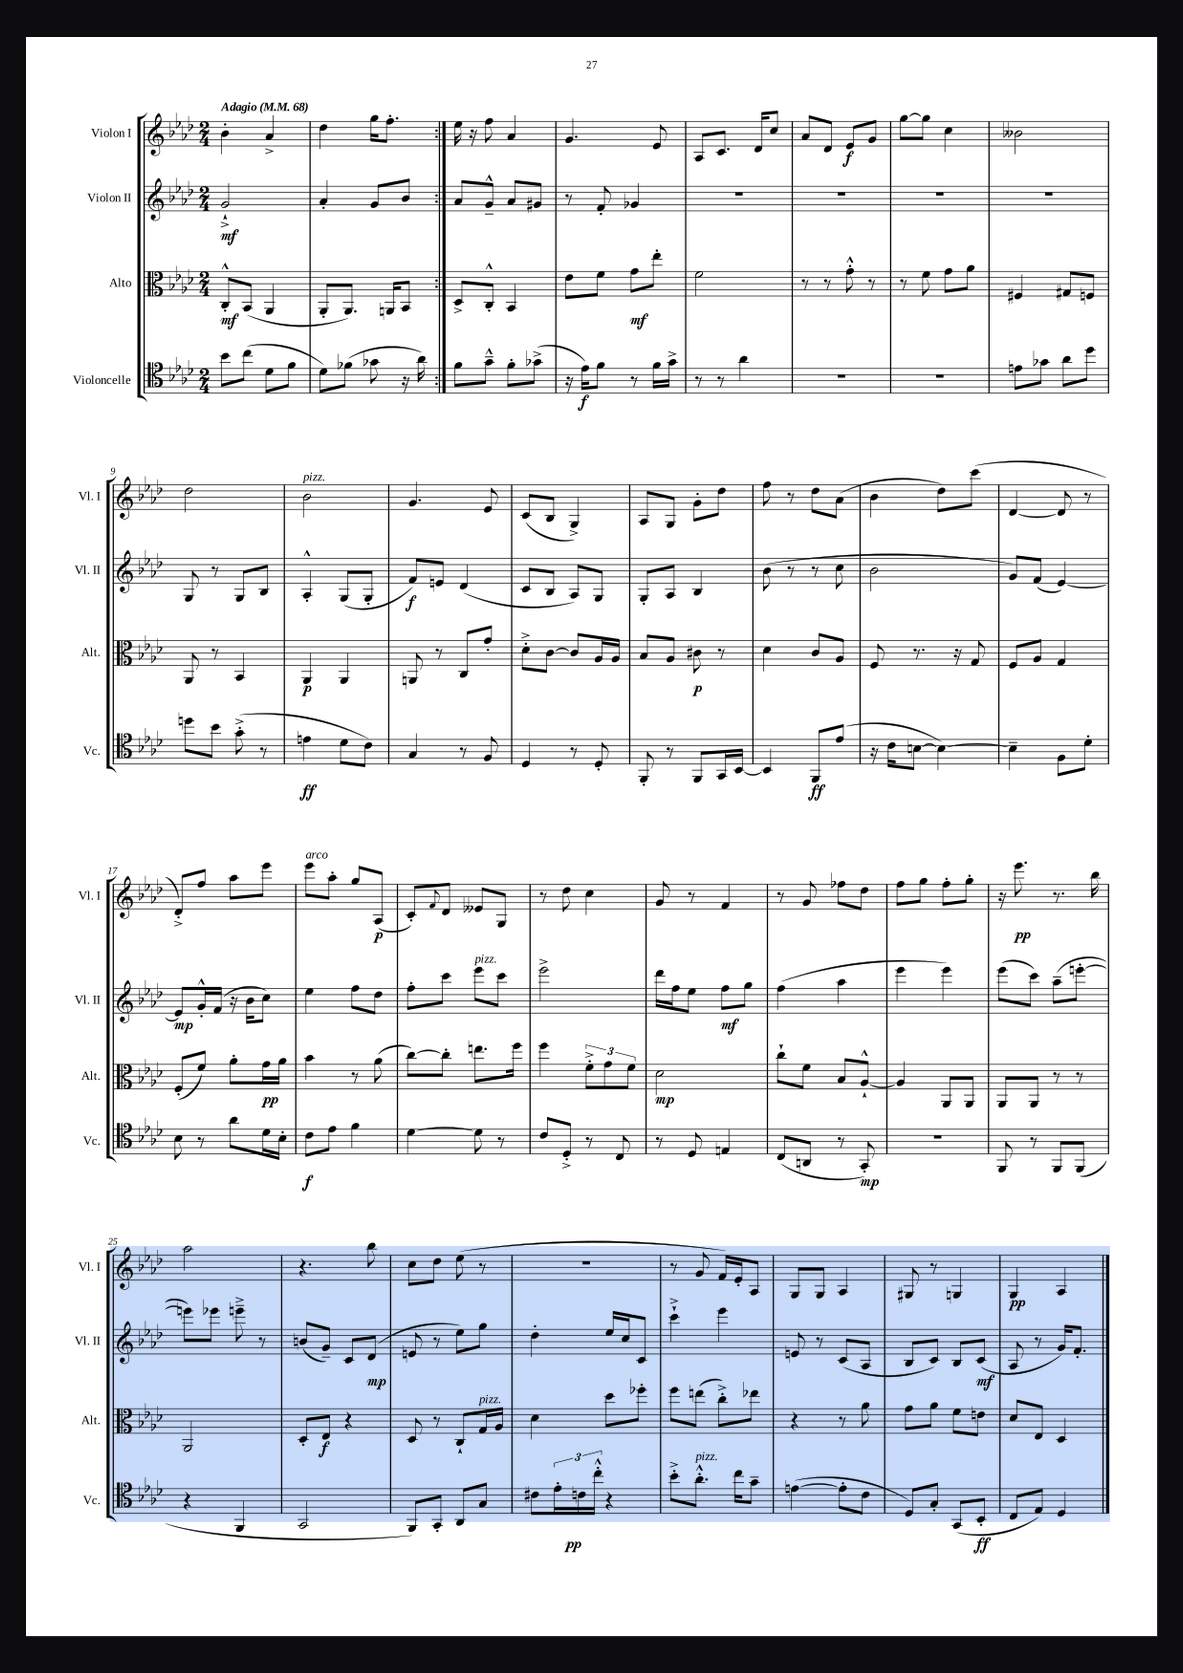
<<
\new StaffGroup <<
\new Staff = "s0" \with { instrumentName = "Violon I" shortInstrumentName = "Vl. I" } {
    \clef treble \key aes \major \numericTimeSignature \time 2/4 \tempo "Adagio" 4 = 68
    \repeat volta 2 { bes'4-. aes'4-> |
    des''4 g''16 f''8.-. | }
    ees''16 r16 f''8 aes'4 |
    g'4. ees'8 |
    aes8 c'8. des'16 c''8 |
    aes'8 des'8 ees'8\f g'8 |
    g''8~ g''8 c''4 |
    beses'2 |
    des''2 |
    bes'2^\markup { \italic "pizz." } |
    g'4. ees'8 |
    c'8( bes8 g4->) |
    aes8 g8 g'8-. des''8 |
    f''8 r8 des''8 aes'8( |
    bes'4 des''8) c'''8( |
    des'4~ des'8 r8 |
    des'8-.->) f''8 aes''8 ees'''8 |
    ees'''8^\markup { \italic "arco" } aes''8-. g''8 aes8\p( |
    c'8-.) \appoggiatura { f'8 } des'8 eeses'8 g8 |
    r8 des''8 c''4 |
    g'8 r8 f'4 |
    r8 g'8 fes''8 des''8 |
    f''8 g''8 f''8-. g''8-. |
    r16 ees'''8.\pp r8. bes''16 |
    aes''2 |
    r4. bes''8 |
    c''8 des''8 ees''8( r8 |
    R2 |
    r8 g'8 f'16) ees'16-. aes8 |
    g8 g8 aes4 |
    gis8 r8 g4 |
    g4\pp aes4 \bar "|." |
}
\new Staff = "s1" \with { instrumentName = "Violon II" shortInstrumentName = "Vl. II" } {
    \clef treble \key aes \major \numericTimeSignature \time 2/4
    \repeat volta 2 { g'2-!->\mf |
    aes'4-. g'8 bes'8 | }
    aes'8 g'8---^ aes'8 gis'8 |
    r8 f'8-. ges'4 |
    R2 |
    R2 |
    R2 |
    R2 |
    g8 r8 g8 bes8 |
    aes4-.-^ g8( g8-. |
    f'8\f) e'8 des'4( |
    c'8 bes8 aes8) g8 |
    g8-. aes8 bes4 |
    bes'8( r8 r8 c''8 |
    bes'2 |
    g'8) f'8( ees'4~) |
    ees'8\mp g'16-.-^ f'16( r16 bes'16 c''8) |
    ees''4 f''8 des''8 |
    f''8-. c'''8 ees'''8^\markup { \italic "pizz." } c'''8 |
    ees'''2-> |
    des'''16 f''16 ees''8 f''8\mf g''8 |
    f''4( aes''4 |
    ees'''4 ees'''4) |
    ees'''8( c'''8) aes''8--( e'''8~-. |
    e'''8) ees'''8 e'''8---> r8 |
    b'8( g'8--) c'8 des'8\mp( |
    e'8 r8 ees''8) g''8 |
    des''4-. ees''16 c''16 c'8 |
    c'''4-!-> ees'''4 |
    e'8 r8 c'8( aes8 |
    bes8 c'8) bes8 c'8\mf( |
    aes8 r8 g'16) f'8.-. \bar "|." |
}
\new Staff = "s2" \with { instrumentName = "Alto" shortInstrumentName = "Alt." } {
    \clef alto \key aes \major \numericTimeSignature \time 2/4
    \repeat volta 2 { c8-.-^\mf bes,8( aes,4 |
    aes,8-. aes,8.) a,16 bes,8 | }
    des8-> c8-.-^ bes,4 |
    ees'8 f'8 g'8\mf ees''8-. |
    f'2 |
    r8 r8 g'8-.-^ r8 |
    r8 f'8 g'8 aes'8 |
    fis4 gis8 f8 |
    aes,8 r8 bes,4 |
    aes,4\p aes,4 |
    a,8 r8 c8 g'8-. |
    des'8-.-> c'8~ c'8 aes16 aes16 |
    bes8 aes8 cis'8\p r8 |
    des'4 c'8 aes8 |
    f8 r8. r16 g8 |
    f8 aes8 g4 |
    f8-.( f'8) aes'8-. g'16\pp aes'16 |
    bes'4 r8 aes'8( |
    c''8~) c''8-. e''8. f''16 |
    f''4 \tuplet 3/2 { f'8-.-> g'8 f'8 } |
    des'2\mp |
    c''8-! f'8 bes8 aes8~-!-^ |
    aes4 aes,8 aes,8 |
    aes,8 aes,8 r8 r8 |
    aes,2 |
    des8-. ees8\f r4 |
    des8 r8 c8-! g16^\markup { \italic "pizz." } aes16 |
    des'4 des''8 fes''8-. |
    f''8 e''8( c''8-.->) ees''8 |
    r4 r8 aes'8 |
    g'8 aes'8 f'8 e'8 |
    des'8 ees8 des4 \bar "|." |
}
\new Staff = "s3" \with { instrumentName = "Violoncelle" shortInstrumentName = "Vc." } {
    \clef tenor \key aes \major \numericTimeSignature \time 2/4
    \repeat volta 2 { bes'8 c''8( des'8 f'8 |
    des'8) fes'8( ges'8 r16 aes'16) | }
    f'8 g'8---^ f'8-. ges'8->( |
    r16 ees'16\f) f'8 r8 f'16 g'16-> |
    r8 r8 aes'4 |
    R2 |
    R2 |
    e'8 ges'8 aes'8 des''8 |
    d''8 bes'8 g'8-.->( r8 |
    e'4\ff des'8 c'8) |
    g4 r8 f8 |
    des4 r8 des8-. |
    f,8-. r8 f,8 g,16 bes,16~ |
    bes,4 f,8\ff ees'8( |
    r16 c'16 b8~ b4~) |
    b4-- f8 des'8-. |
    bes8 r8 aes'8 des'16 bes16-. |
    c'8\f ees'8 f'4 |
    des'4~ des'8 r8 |
    c'8 des8-.-> r8 c8 |
    r8 des8 e4 |
    c8( a,8 r8 g,8-.\mp) |
    R2 |
    f,8 r8 f,8 f,8( |
    r4 f,4 |
    g,2 |
    f,8) g,8-. aes,8 g8 |
    cis'8 \tuplet 3/2 { ees'16-. c'16\pp c''16-.-^ } r4 |
    bes'8-.-> aes'8.-.-^^\markup { \italic "pizz." } c''16 g'8-- |
    e'4~( e'8-. c'8 |
    des8) g8-. g,8( bes,8-.\ff |
    c8 ees8) des4 \bar "|." |
}
>>
>>
